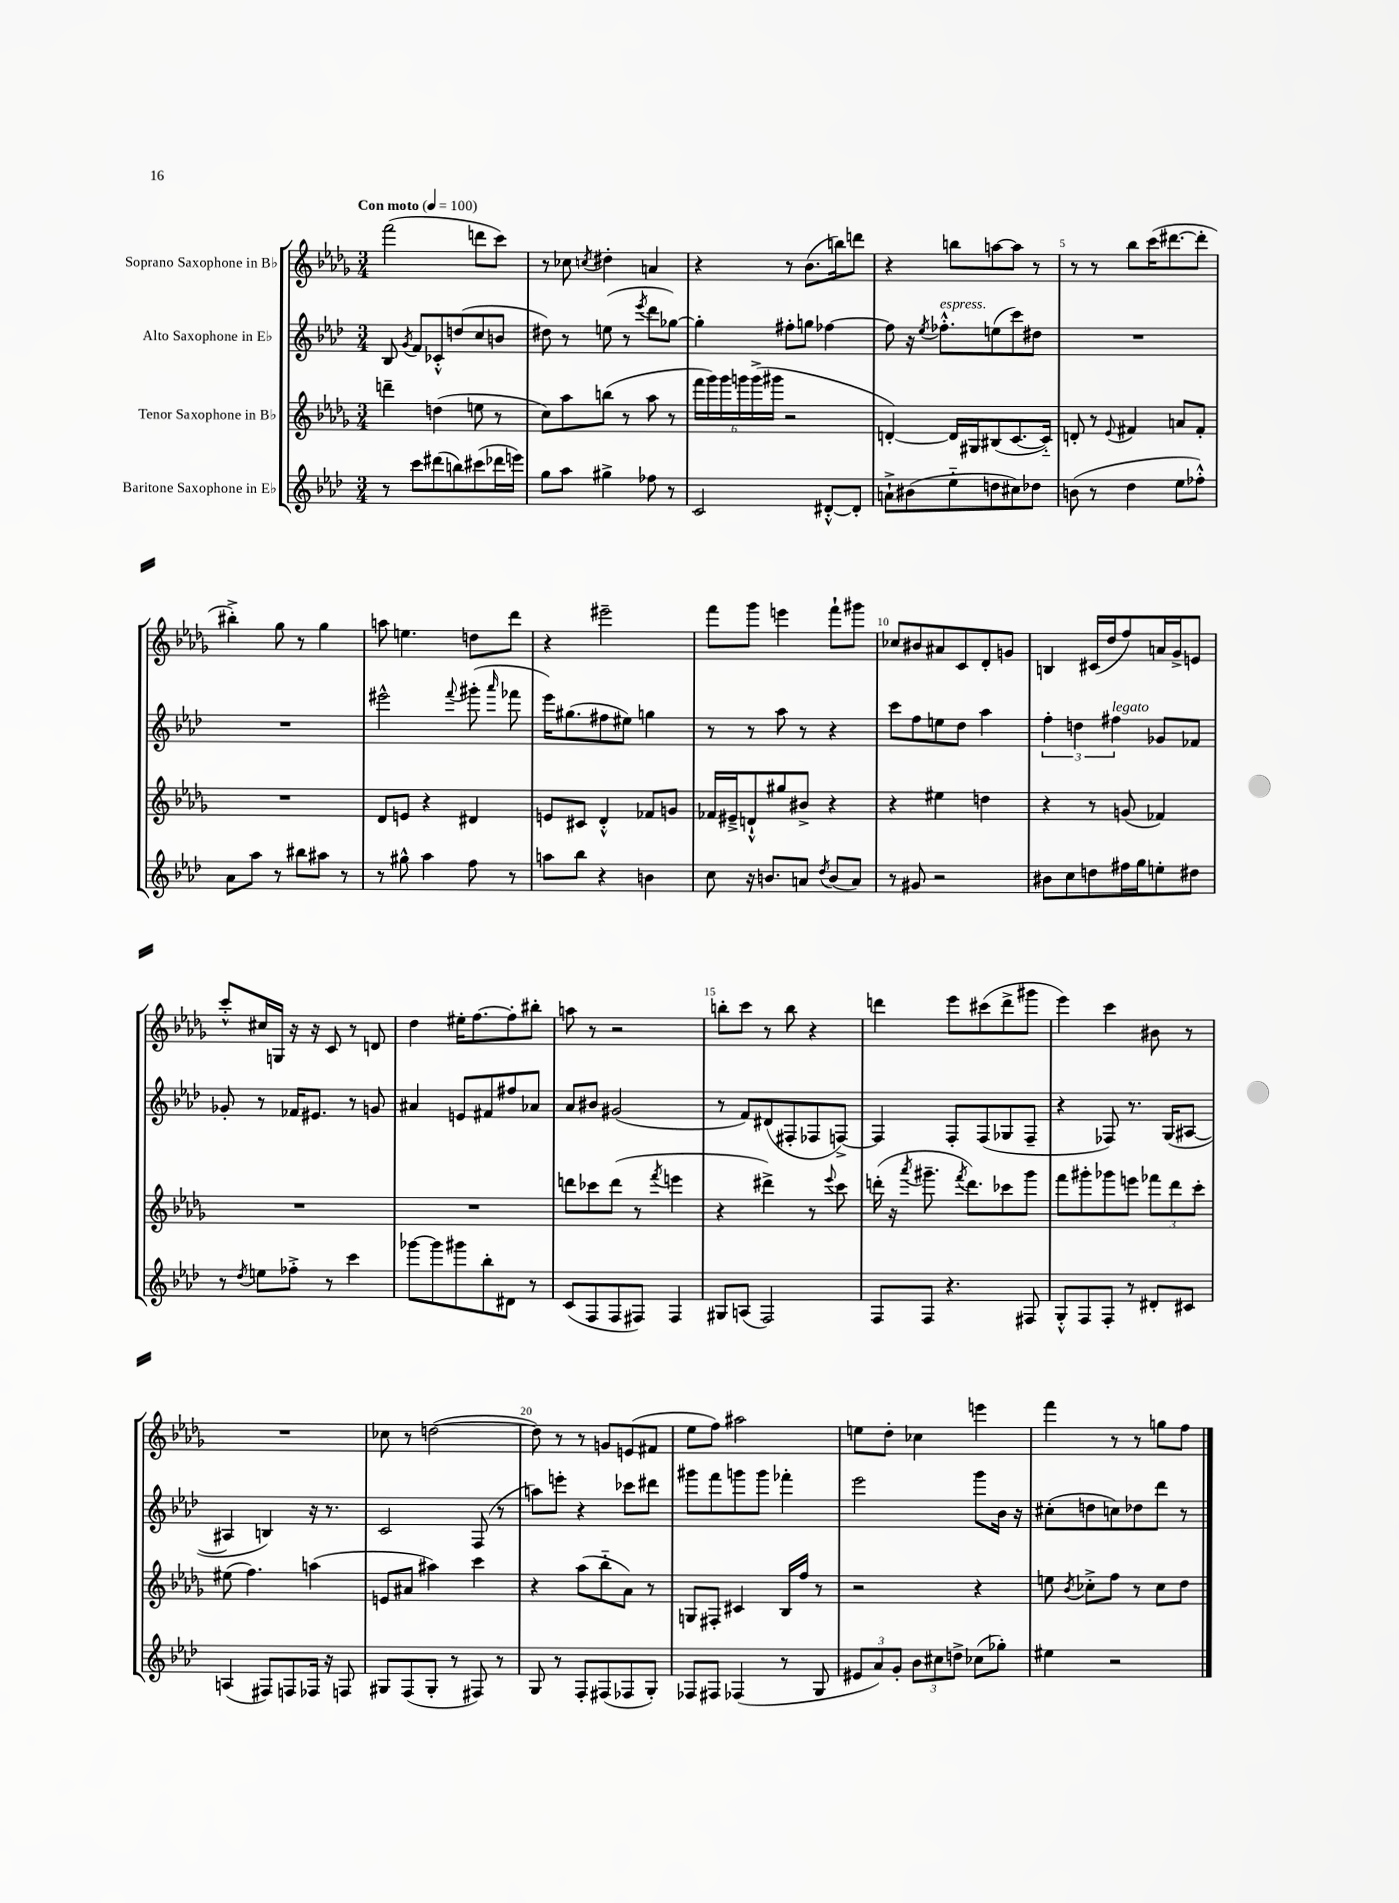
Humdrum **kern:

**kern	**kern	**kern	**kern
*part4	*part3	*part2	*part1
*staff4	*staff3	*staff2	*staff1
*I"Baritone Saxophone in E♭	*I"Tenor Saxophone in B♭	*I"Alto Saxophone in E♭	*I"Soprano Saxophone in B♭
*clefG2	*clefG2	*clefG2	*clefG2
*k[b-e-a-d-]	*k[b-e-a-d-g-]	*k[b-e-a-d-]	*k[b-e-a-d-g-]
*M3/4	*M3/4	*M3/4	*M3/4
*MM100	*MM100	*MM100	*MM100
=1	=1	=1	=1
!	!	!	!LO:TX:a:B:t=Con moto
8r	4dddn~\	8B-/	(2fff\
.	.	8qg/	.
8ccc\L	.	8f/L	.
(8ddd#X\	(4ddn\	8c-X'^^/	.
8bbn\)	.	(8ddn/	.
(8ccc#X\	8een\	8cc/	8dddn\L
16ddd-X\L	8r	8bn/J	8ccc\J)
16eeen\JJ)	.	.	.
=2	=2	=2	=2
8gg\L	8cc\L)	8dd#X\)	8r
8aa-\J	8aa-\	8r	8cc-X\
.	.	.	8qccn/
4gg#X^\	(8bbn\J	(8een\	4dd#X'\
.	8r	8r	.
.	.	8qeee-/	.
8ff-X\	8aa-\	8ddd-\L	4an/
8r	8r	[8gg-X\J)	.
=3	=3	=3	=3
2c/	24fff\LL	4gg-'\]	4r
.	24ggg-\)	.	.
.	24ggg-\	.	.
.	24gggn\	.	.
.	(24ggg^\	.	.
.	24ggg#X\JJ	.	.
.	2r	8ff#X'\L	8r
.	.	8ggn\J	(8.b-\L
[8d#X'^^/L	.	[4ff-X\	.
.	.	.	16bbn\k)
8d#'/J]	.	.	8dddn\J
=4	=4	=4	=4
8an`^\L	[4dn'/)	8ff-\]	4r
(8b#X\	.	16r	.
.	.	8qee-/	.
!	!	!LO:TX:a:i:t=espress.	!
.	.	8.ff-X'^^\L	.
8ee-\	16d/LL]	.	8bbn\L
.	16G#X/J	.	.
8ddn\	(8B#X/	(8een\	[8aan\
8cc#X\)	[8.c/	8ccc\)	8aa\J]
8dd-X\J	.	8dd#X\J	8r
.	16c/Jk])	.	.
=5	=5	=5	=5
(8bn\	8dn'/	2.r	8r
8r	8r	.	8r
.	8qqe-/	.	.
4dd-\	4f#X/	.	8bb-\L
.	.	.	(16ccc\K
.	.	.	[8.ddd#X\
8ee-\L	8an/L	.	.
8ff-X'^^\J)	8f#'/J	.	8ddd#'\J]
!!LO:LB:g=z
=6	=6	=6	=6
8a-\L	2.r	2.r	4bb#X'^\)
8aa-\J	.	.	.
8r	.	.	8gg-\
8bb#X\L	.	.	8r
8aa#X\J	.	.	4gg-\
8r	.	.	.
=7	=7	=7	=7
8r	8d-/L	2eee#X^^\	8aan\
8gg#X^^\	8en/J	.	4.een\
4aa-\	4r	.	.
.	.	8qqfff/	.
8ff\	4d#X/	(8ggg#X'\	8ddn\L
.	.	16qqaaa-/	.
8r	.	8fff-X\	8ddd-\J
=8	=8	=8	=8
8aan\L	8en/L	16eee-\KL)	4r
.	.	(8.gg#X\	.
8bb-\J	8c#X/J	.	.
4r	4d-'^^/	8ff#X\	2eee#X~\
.	.	8ee#X\J)	.
4bn\	8f-X/L	4ggn\	.
.	8gn/J	.	.
=9	=9	=9	=9
8cc\	16f-X/LL	8r	8fff\L
.	16e#X~^/J	.	.
16r	8dn`^^/	8r	8ggg-\J
8.bn/L	.	.	.
.	8gg#X/	8aa-\	4eeen\
8an/J	8b#X^/J	8r	.
8qdd-/	.	.	.
(8b/L	4r	4r	8fff`\L
8a/J)	.	.	8ggg#X\J
=10	=10	=10	=10
8r	4r	8ccc\L	8cc-X/L
8g#X/	.	8ff\	8b#X/
2r	4ee#X\	8een\	8a#X/
.	.	8dd-\J	8c/
.	4ddn\	4aa-\	8d-'/
.	.	.	8gn/J
=11	=11	=11	=11
8b#X\L	4r	6ff'\	4Bn/
8cc\	.	.	.
.	.	6ddn\	.
8ddn\	8r	.	(16c#X/LL
.	.	.	16dd-/J
!	!	!LO:TX:a:i:t=legato	!
.	.	6ff#X\	.
16ff#X\L	(8gn/	.	8ff/)
16gg\J	.	.	.
8een'\	4f-X/)	8g-X/L	16an/L
.	.	.	16g-^/J
8dd#X\J	.	8f-X/J	8en/J
!!LO:LB:g=z
=12	=12	=12	=12
8r	2.r	8g-X'/	8ccc'^^/L
8qdd-/	.	.	.
8een\L	.	8r	16cc#X/L
.	.	.	16Gn/JJ
8ff-X'^\J	.	16f-X/KL	16r
.	.	8.e#X/J	16r
8r	.	.	8c/
4ccc\	.	8r	8r
.	.	8gn/	8dn/
=13	=13	=13	=13
[8ggg-X\L	2.r	4a#X/	4dd-\
8ggg-\]	.	.	.
8ggg#X\	.	8en/L	16ee#X'\KL
.	.	.	[8.ff\
8bb-'\	.	8f#X/	.
8d#X\J	.	8ff#X/	8ff'\]
8r	.	8a-X/J	8bb#X'\J
=14	=14	=14	=14
(8c/L	8dddn\L	8a-/L	8aan\
8F/	8ccc-X\	8b#X/J	8r
8F/	(8ddd\J	(2g#X/	2r
8F#X/J)	8r	.	.
.	8qfff/	.	.
4F#/	4eeen\	.	.
=15	=15	=15	=15
8G#X/L	4r	8r	8bbn'\L
(8An/J	.	8f/L)	8ccc\J
2F/)	4ddd#X^\)	(8d#X/	8r
.	.	8F#X'/	8bb\
.	8r	8F-X/	4r
.	8qqeee-/	.	.
.	8ccc\	[8Fn^/J)	.
=16	=16	=16	=16
8F/L	(16dddn'\	4F/]	4dddn\
.	16r	.	.
.	8qaaa-/	.	.
8F/J	8.ggg#X~\	.	.
4.r	.	8F'/L	8eee-\L
.	8qfff/	.	.
.	8.ddd\L)	.	.
.	.	(8F/	(8ccc#X\
.	8ccc-X\	8G-X/	8ddd^\
8F#X/	8ggg#\J	8F~/J	8ggg#X\J
=17	=17	=17	=17
8G'^^/L	8fff\L	4r	4eee-\)
8F/	8ggg#X'\	.	.
8F'/J	8ggg-X\	8F-X/)	4ccc\
8r	8eeen\J	8.r	.
8d#X'/L	12fff-X\L	.	8b#X\
.	.	(16G/KL	.
.	12ddd-\	.	.
8c#X/J	.	[8A#X/J	8r
.	12ccc'\J	.	.
!!LO:LB:g=z
=18	=18	=18	=18
(4An/	(8ee#X\	4A#X/]	2.r
.	4.ff\)	.	.
8F#X/L)	.	4Bn/)	.
8Fn/	.	.	.
16F-X/Jk	(4aan\	16r	.
16r	.	8.r	.
8Fn/	.	.	.
=19	=19	=19	=19
8G#X/L	8en/L	2c/	8cc-X\
(8F/	8a#X/J	.	8r
8G#'/J	4aa#X\)	.	([2ddn\
8r	.	.	.
8F#X/)	4ccc\	(8F/	.
8r	.	8r	.
=20	=20	=20	=20
8G/	4r	8aan\L)	8dd\])
8r	.	8eeen'\J	8r
8F'/L	(8aa-\L	4r	8r
(8F#X/	8bb-\	.	8gn/L
8F-X/	8a-\J)	8ccc-X\L	(8en/
8G'/J)	8r	8ddd#X\J	8f#X/J
=21	=21	=21	=21
8F-X/L	8Gn/L	8ggg#X\L	8ee-\L
8F#X/J	8F#X'/J	8fff\	8ff\J)
(4F-X/	4c#X/	8gggn\	2aa#X\
.	.	8ggg\J	.
8r	16B-/LL	4fff-X'\	.
.	16ff/JJ	.	.
8G/	8r	.	.
=22	=22	=22	=22
12e#X/L	2r	2eee-\	8een\L
12a-/)	.	.	.
.	.	.	8dd-'\J
12g'/J	.	.	.
12b-\L	.	.	4cc-X\
12cc#X\	.	.	.
12ddn^\J	.	.	.
(8cc-X\L	4r	8ggg\L	4eeen\
8gg-X'\J)	.	16b-\Jk	.
.	.	16r	.
=23	=23	=23	=23
4ee#X\	8een\	(8cc#X'\L	4fff\
.	8qb-/	.	.
.	8cc-X'^\L	8ddn\	.
2r	8ff\J	8ccn\)	8r
.	8r	8dd-X\	8r
.	8cc-\L	8ddd-\J	8ggn\L
.	8dd-\J	8r	8ff\J
==	==	==	==
*-	*-	*-	*-
